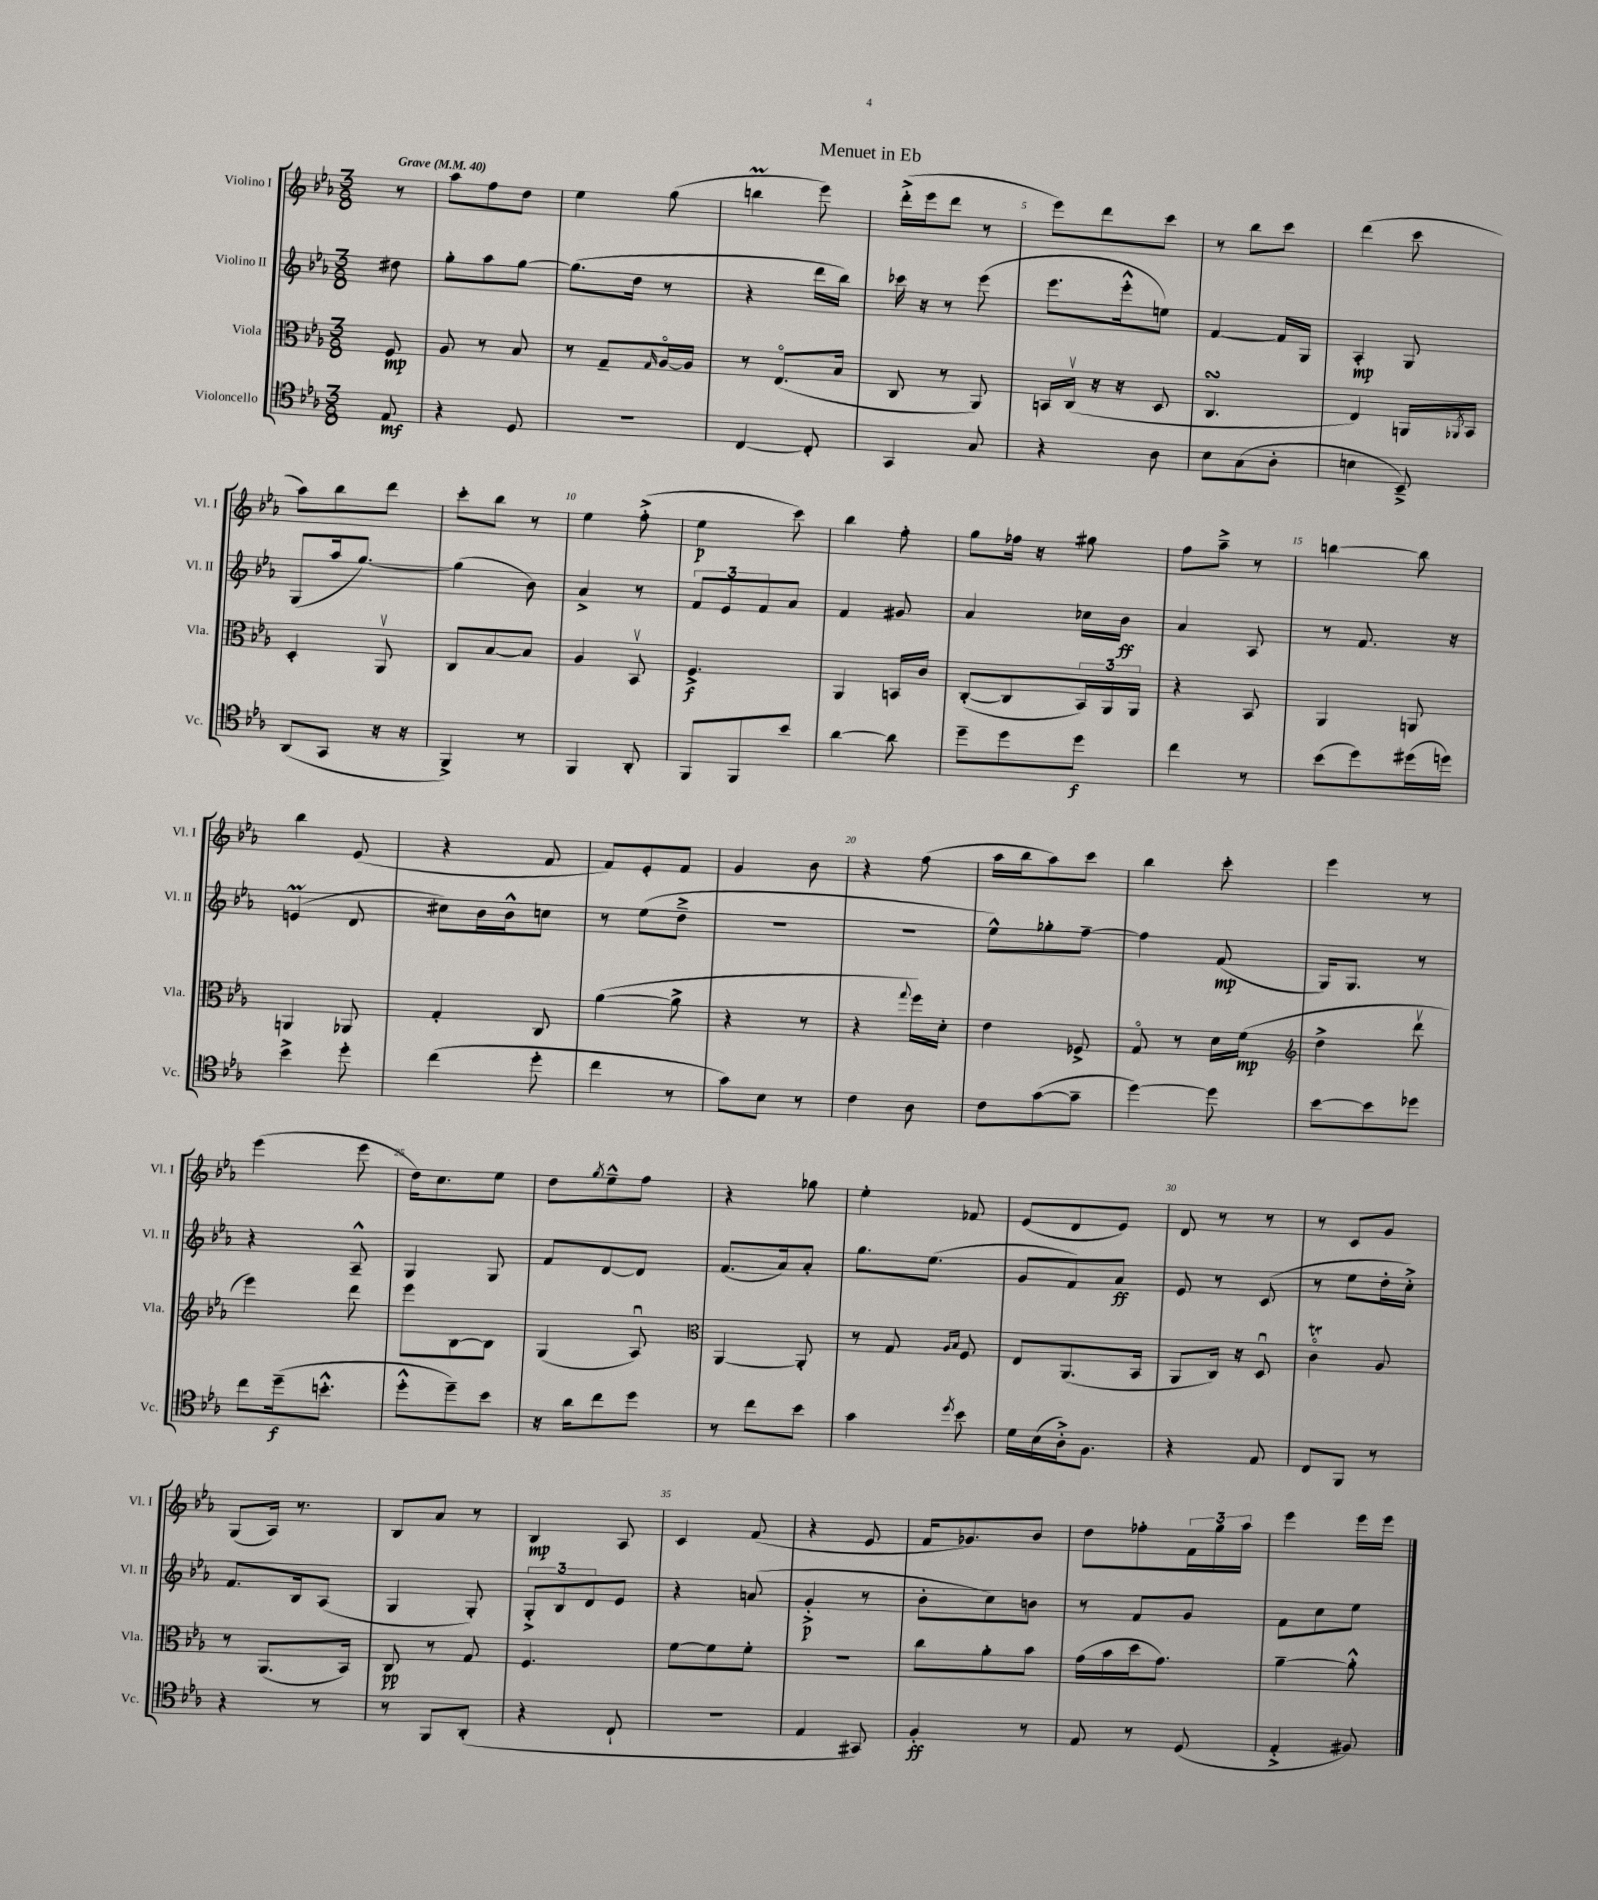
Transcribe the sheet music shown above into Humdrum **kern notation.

**kern	**dynam	**kern	**dynam	**kern	**dynam	**kern	**dynam
*part4	*part4	*part3	*part3	*part2	*part2	*part1	*part1
*staff4	*staff4	*staff3	*staff3	*staff2	*staff2	*staff1	*staff1
*I"Violoncello	*	*I"Viola	*	*I"Violino II	*	*I"Violino I	*
*I'Vc.	*	*I'Vla.	*	*I'Vl. II	*	*I'Vl. I	*
*clefC4	*	*clefC3	*	*clefG2	*	*clefG2	*
*k[b-e-a-]	*	*k[b-e-a-]	*	*k[b-e-a-]	*	*k[b-e-a-]	*
*M3/8	*	*M3/8	*	*M3/8	*	*M3/8	*
*MM40	*	*MM40	*	*MM40	*	*MM40	*
=	=	=	=	=	=	=	=
!	!	!	!	!	!	!LO:TX:a:B:t=Grave	!
8E-/	mf	8F/	mp	8dd#X\	.	8r	.
=1	=1	=1	=1	=1	=1	=1	=1
4r	.	8A-/	.	8gg'\L	.	8aa-\L	.
.	.	8r	.	8aa-\	.	8ff\	.
8D/	.	8B-/	.	[8gg\J	.	8dd\J	.
=2	=2	=2	=2	=2	=2	=2	=2
4.r	.	8r	.	(8.gg\L]	.	4ee-\	.
.	.	8G~/L	.	.	.	.	.
.	.	.	.	16dd\Jk	.	.	.
.	.	16qqG/	.	.	.	.	.
.	.	[16A-/L	.	8r	.	(8gg\	.
.	.	16A-/JJ]	.	.	.	.	.
=3	=3	=3	=3	=3	=3	=3	=3
[4C/	.	8r	.	4r	.	4bbnm\	.
.	.	(8.E-/L	.	.	.	.	.
8C'/]	.	.	.	16ddd\LL	.	8eee-\)	.
.	.	16B-/Jk	.	16bb-\JJ)	.	.	.
=4	=4	=4	=4	=4	=4	=4	=4
4GG/	.	8C/	.	16ccc-X\	.	(16ddd'^\LL	.
.	.	.	.	16r	.	16eee-\J	.
.	.	8r	.	8r	.	8ddd\J	.
8G/	.	8AA-/)	.	(8eee-\	.	8r	.
=5	=5	=5	=5	=5	=5	=5	=5
4r	.	16BBn/LL	.	8.eee-\L	.	8eee-\L)	.
.	.	(16Cv/JJ	.	.	.	.	.
.	.	16r	.	.	.	8ddd\	.
.	.	16r	.	16eee-'^^\k	.	.	.
8A-\	.	8D/	.	8een\J)	.	8ccc\J	.
=6	=6	=6	=6	=6	=6	=6	=6
8B-\L	.	4.CsSSS/	.	[4f/	.	8r	.
(8G\	.	.	.	.	.	8bb-\L	.
8A-'\J	.	.	.	16f/LL]	.	8ccc\J	.
.	.	.	.	16G/JJ	.	.	.
=7	=7	=7	=7	=7	=7	=7	=7
4Bn\	.	4E-/)	.	4A-'/	mp	(4ddd\	.
8BB-~^/)	.	16AAn/LL	.	8G/	.	8ccc\	.
.	.	8qAA-X/	.	.	.	.	.
.	.	16BB-/JJ	.	.	.	.	.
!!LO:LB:g=z
=8	=8	=8	=8	=8	=8	=8	=8
(8AA-/L	.	4D'/	.	(8G/L	.	8aa-\L)	.
8GG/J	.	.	.	16aa-/k	.	8bb-\	.
.	.	.	.	[8.gg/J)	.	.	.
16r	.	8AA-v/	.	.	.	8ddd\J	.
16r	.	.	.	.	.	.	.
=9	=9	=9	=9	=9	=9	=9	=9
4FF^/)	.	8C/L	.	(4gg\]	.	8ccc'\L	.
.	.	[8B-/	.	.	.	8bb-\J	.
8r	.	8B-/J]	.	8b-\)	.	8r	.
=10	=10	=10	=10	=10	=10	=10	=10
4FF/	.	4A-/	.	4a-^/	.	4ee-\	.
8AA-'/	.	8BB-v/	.	8r	.	(8ff'^\	.
=11	=11	=11	=11	=11	=11	=11	=11
8FF/L	.	4.F^/	f	12f/L	.	4ee-\	p
.	.	.	.	12e-/	.	.	.
8FF/	.	.	.	.	.	.	.
.	.	.	.	12f/	.	.	.
8b-/J	.	.	.	8a-/J	.	8ccc\)	.
=12	=12	=12	=12	=12	=12	=12	=12
[4a-\	.	4AA-/	.	4f/	.	4bb-\	.
8a-\]	.	16BBn/LL	.	8g#X/	.	8ff'\	.
.	.	16c/JJ	.	.	.	.	.
=13	=13	=13	=13	=13	=13	=13	=13
8dd~\L	.	([8C'/L	.	4a-/	.	8gg\L	.
8dd\	.	8C/]	.	.	.	16ff-X\Jk	.
.	.	.	.	.	.	16r	.
8dd\J	f	24BB-/L)	.	16cc-X\LL	.	8gg#X\	.
.	.	24AA-/	.	.	.	.	.
.	.	.	.	16b-\JJ	ff	.	.
.	.	24AA-/JJ	.	.	.	.	.
=14	=14	=14	=14	=14	=14	=14	=14
4cc\	.	4r	.	4a-/	.	8ff\L	.
.	.	.	.	.	.	8aa-~^\J	.
8r	.	8BB-/	.	8A-/	.	8r	.
=15	=15	=15	=15	=15	=15	=15	=15
(8b-\L	.	4AA-/	.	8r	.	[4bbn\	.
8dd\)	.	.	.	8.f/	.	.	.
(16dd#X\L	.	8AAn/	.	.	.	8bb\]	.
16ddn\JJ)	.	.	.	16r	.	.	.
!!LO:LB:g=z
=16	=16	=16	=16	=16	=16	=16	=16
4b-^\	.	4AAn/	.	(4enm/	.	4bb-\	.
8dd'\	.	8AA-X/	.	8d/	.	(8e-/	.
=17	=17	=17	=17	=17	=17	=17	=17
(4cc\	.	4G'/	.	8cc#X\L)	.	4r	.
.	.	.	.	16b-\L	.	.	.
.	.	.	.	16b-^^\J	.	.	.
8dd'\	.	8C/	.	8ccn\J	.	8f/	.
=18	=18	=18	=18	=18	=18	=18	=18
4cc\	.	([4a-\	.	8r	.	8f/L)	.
.	.	.	.	(8ee-\L	.	8e-'/	.
8r	.	8a-^\]	.	8dd~^\J	.	8f/J	.
=19	=19	=19	=19	=19	=19	=19	=19
8g\L)	.	4r	.	4.r	.	4g/	.
8B-\J	.	.	.	.	.	.	.
8r	.	8r	.	.	.	8b-\	.
=20	=20	=20	=20	=20	=20	=20	=20
4c\	.	4r	.	4.r	.	4r	.
.	.	8qqgg/	.	.	.	.	.
8A-\	.	16ff\LL)	.	.	.	(8ff\	.
.	.	16d'\JJ	.	.	.	.	.
=21	=21	=21	=21	=21	=21	=21	=21
8c\L	.	4e-\	.	8ee-^^\L)	.	16aa-\LL	.
.	.	.	.	.	.	16bb-\J	.
([8g\	.	.	.	8gg-X'\	.	8aa-\)	.
8g~\J]	.	8F-X^/	.	[8ff~\J	.	8ccc\J	.
=22	=22	=22	=22	=22	=22	=22	=22
[4dd\)	.	8G/	.	4ff\]	.	4bb-\	.
.	.	8r	.	.	.	.	.
8dd\]	.	16d\LL	.	(8f/	mp	8ccc'\	.
.	.	(16f\JJ	mp	.	.	.	.
=23	=23	=23	=23	=23	=23	=23	=23
*	*	*clefG2	*	*	*	*	*
[8b-\L	.	4dd^\	.	16G/KL)	.	4eee-\	.
.	.	.	.	8.G/J	.	.	.
8b-\]	.	.	.	.	.	.	.
8dd-X\J	.	8dddv\	.	8r	.	8r	.
!!LO:LB:g=z
=24	=24	=24	=24	=24	=24	=24	=24
8cc\L	.	4eee-\)	.	4r	.	(4eee-\	.
(16dd~\k	f	.	.	.	.	.	.
8.bn'^^\J	.	.	.	.	.	.	.
.	.	8ddd\	.	8A-~^^/	.	8eee-\	.
=25	=25	=25	=25	=25	=25	=25	=25
8dd'^^\L	.	8eee-\L	.	4G/	.	16dd\KL)	.
.	.	.	.	.	.	8.cc\	.
8dd~\)	.	[8B-\	.	.	.	.	.
8b-\J	.	8B-\J]	.	8G/	.	8ee-\J	.
=26	=26	=26	=26	=26	=26	=26	=26
16r	.	(4G/	.	8f/L	.	8dd\L	.
16a-\KL	.	.	.	.	.	.	.
.	.	.	.	.	.	8qgg/	.
8cc\	.	.	.	[8d/	.	8ee-~^^\	.
8dd\J	.	8A-u/)	.	8d/J]	.	8ff\J	.
=27	=27	=27	=27	=27	=27	=27	=27
*	*	*clefC3	*	*	*	*	*
8r	.	[4AA-/	.	(8.f/L	.	4r	.
8cc\L	.	.	.	.	.	.	.
.	.	.	.	16a-/k)	.	.	.
8b-\J	.	8AA-'/]	.	8a-'/J	.	8gg-X\	.
=28	=28	=28	=28	=28	=28	=28	=28
4g\	.	8r	.	8.gg\L	.	4ee-'\	.
.	.	8G/	.	.	.	.	.
.	.	.	.	(8.ee-\J	.	.	.
.	.	16qqA-/LL	.	.	.	.	.
8qdd/	.	16qqB-/JJ	.	.	.	.	.
8b-\	.	8F/	.	.	.	8f-X/	.
=29	=29	=29	=29	=29	=29	=29	=29
16d\LL	.	8E-/L	.	8g/L	.	(8e-/L	.
(16B-\	.	.	.	.	.	.	.
16A-'^\J)	.	(8.AA-/	.	8f/)	.	8d/	.
8.F\J	.	.	.	.	.	.	.
.	.	.	.	8a-/J	ff	8e-/J)	.
.	.	16BB-/Jk	.	.	.	.	.
=30	=30	=30	=30	=30	=30	=30	=30
4r	.	8AA-/L	.	8e-/	.	8d/	.
.	.	16C/Jk)	.	8r	.	8r	.
.	.	16r	.	.	.	.	.
8E-/	.	8Du/	.	(8c/	.	8r	.
=31	=31	=31	=31	=31	=31	=31	=31
8C/L	.	4cT\	.	8r	.	8r	.
8FF/J	.	.	.	8ee-\L	.	8c/L	.
8r	.	8A-/	.	16dd'\L	.	8g/J	.
.	.	.	.	16cc'^\JJ)	.	.	.
!!LO:LB:g=z
=32	=32	=32	=32	=32	=32	=32	=32
4r	.	8r	.	8.f/L	.	(8G/L	.
.	.	(8.AA-/L	.	.	.	16A-/Jk)	.
.	.	.	.	16B-/k	.	8.r	.
8r	.	.	.	(8A-/J	.	.	.
.	.	16BB-/Jk)	.	.	.	.	.
=33	=33	=33	=33	=33	=33	=33	=33
8r	.	8C/	pp	4G/	.	8B-/L	.
8FF/L	.	8r	.	.	.	8a-/J	.
(8AA-'/J	.	8G/	.	8G'/)	.	8r	.
=34	=34	=34	=34	=34	=34	=34	=34
4r	.	4.F/	.	12G'^/L	.	4B-/	mp
.	.	.	.	12B-/	.	.	.
.	.	.	.	12d/	.	.	.
8C`/	.	.	.	8e-/J	.	8A-/	.
=35	=35	=35	=35	=35	=35	=35	=35
4.r	.	[8f\L	.	4r	.	4c/	.
.	.	8f\]	.	.	.	.	.
.	.	8f'\J	.	(8an/	.	(8f/	.
=36	=36	=36	=36	=36	=36	=36	=36
4E-/	.	4.r	.	4g'^/	p	4r	.
8GG#X/)	.	.	.	8r	.	8e-/	.
=37	=37	=37	=37	=37	=37	=37	=37
4F'/	ff	8cc\L	.	8b-'\L	.	16f/KL	.
.	.	.	.	.	.	8.g-X/)	.
.	.	8a-'\	.	8cc\)	.	.	.
8r	.	8b-\J	.	8bn\J	.	8b-/J	.
=38	=38	=38	=38	=38	=38	=38	=38
8E-/	.	(16g\LL	.	8r	.	8dd\L	.
.	.	16b-\	.	.	.	.	.
8r	.	16dd\J	.	8f/L	.	8ff-X'\	.
.	.	8.g\J)	.	.	.	.	.
(8D/	.	.	.	8g/J	.	24f\L	.
.	.	.	.	.	.	24gg\	.
.	.	.	.	.	.	24aa-\JJ	.
=39	=39	=39	=39	=39	=39	=39	=39
4E-'^/	.	[4a-~\	.	8f\L	.	4eee-\	.
.	.	.	.	8cc\	.	.	.
8F#X/)	.	8a-'^^\]	.	8ee-\J	.	16eee-\LL	.
.	.	.	.	.	.	16eee-\JJ	.
==	==	==	==	==	==	==	==
*-	*-	*-	*-	*-	*-	*-	*-
